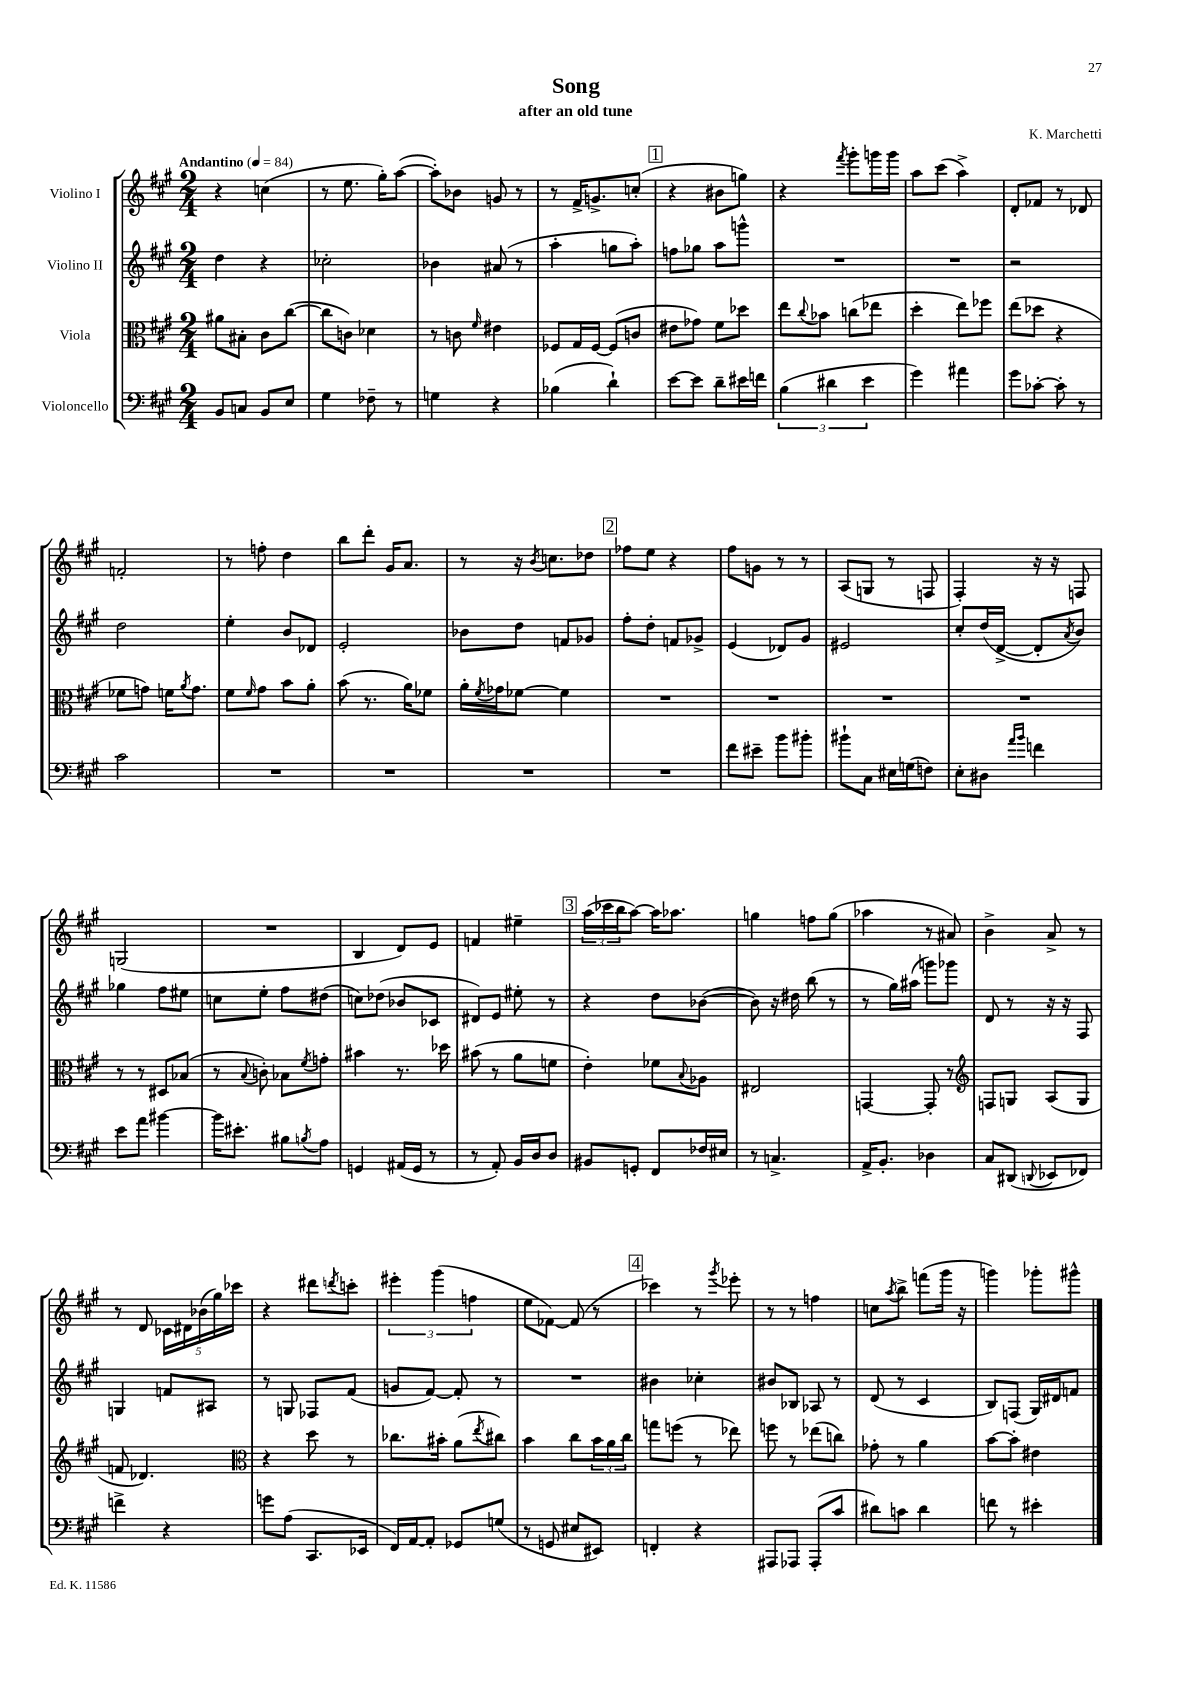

**kern	**kern	**kern	**kern
*part4	*part3	*part2	*part1
*staff4	*staff3	*staff2	*staff1
*I"Violoncello	*I"Viola	*I"Violino II	*I"Violino I
*clefF4	*clefC3	*clefG2	*clefG2
*k[f#c#g#]	*k[f#c#g#]	*k[f#c#g#]	*k[f#c#g#]
*M2/4	*M2/4	*M2/4	*M2/4
*MM84	*MM84	*MM84	*MM84
=1	=1	=1	=1
!	!	!	!LO:TX:a:B:t=Andantino
8BB/L	8a#X\L	4dd\	4r
8Cn/J	8B#X'\J	.	.
8BB/L	8c#\L	4r	(4ccn\
8E/J	([8cc#\J	.	.
=2	=2	=2	=2
4G#\	8cc#\L]	2cc-X'\	8r
.	8cn\J)	.	8.ee\
8F-X~\	4d-X\	.	.
.	.	.	16gg#'\KL)
8r	.	.	([8aa\J
=3	=3	=3	=3
4Gn\	8r	4b-X\	8aa'\L])
.	8cn\	.	8b-X\J
.	16qqf#/	.	.
4r	4e#X\	(8a#X/	8gn/
.	.	8r	8r
=4	=4	=4	=4
(4B-X\	8F-X/L	4aa'\	8r
.	16G#/L	.	16f#^/KL
.	[16F-/JJ	.	8.gn^/
4d`\)	(8F-/L]	8ggn\L	.
.	8cn/J	8aa'\J)	(8ccn'/J
!!LO:REH:place=s1:t=1
=5	=5	=5	=5
[8e\L	8e#X\L	8ffn\L	4r
8e\J]	8g-X\J)	8gg-X\J	.
8d~\L	8f#\L	8aa\L	8b#X\L
16e#X\L	8dd-X\J	8gggn^^\J	8ggn\J)
16fn\JJ	.	.	.
=6	=6	=6	=6
(6B\	8ee\L	2r	4r
.	8qqcc#/	.	.
.	8b-X\J	.	.
6d#X\	.	.	.
.	.	.	8qfff#/
.	(8ccn\L	.	8ggg#'\L
6e\	.	.	.
.	8ee-X\J	.	16gggn\L
.	.	.	16ggg\JJ
=7	=7	=7	=7
4g#\)	4dd'\	2r	8aa\L
.	.	.	(8ccc#\J
4a#X\	8ee\L)	.	4aa^\)
.	8ff-X\J	.	.
=8	=8	=8	=8
8g#\L	(8ee\L	2r	8d'/L
[8c-X'\J	8dd-X\J	.	8f-X/J
8c-'\]	4r	.	8r
8r	.	.	8d-X/
!!LO:LB:g=z
=9	=9	=9	=9
2c#\	8f-X\L	2dd\	2fn'/
.	8gn\J)	.	.
.	16fn\KL	.	.
.	8qa/	.	.
.	8.g\J	.	.
=10	=10	=10	=10
2r	8f#\L	4ee'\	8r
.	16qqf#/	.	.
.	8g#\J	.	8ffn'\
.	8b\L	8b/L	4dd\
.	8a'\J	8d-X/J	.
=11	=11	=11	=11
2r	(8b\	2e'/	8bb\L
.	8.r	.	8ddd'\J
.	.	.	16g#/KL
.	16a\KL)	.	8.a/J
.	8f-X\J	.	.
=12	=12	=12	=12
2r	16a'\LL	8b-X\L	8r
.	8qf#/	.	.
.	16g-X\J	.	.
.	[8f-X\J	8dd\J	16r
.	.	.	8qb/
.	.	.	8.ccn\L
.	4f-\]	8fn/L	.
.	.	8g-X/J	8dd-X\J
!!LO:REH:place=s1:t=2
=13	=13	=13	=13
2r	2r	8ff#'\L	8ff-X\L
.	.	8dd'\J	8ee\J
.	.	8fn/L	4r
.	.	8g-X^/J	.
=14	=14	=14	=14
8f#\L	2r	(4e/	8ff#\L
8e#X~\J	.	.	8gn\J
8b\L	.	8d-X/L)	8r
8b#X'\J	.	8g#/J	8r
=15	=15	=15	=15
8b#X`\L	2r	2e#X/	(8A/L
8C#\J	.	.	8Gn/J
16E#X\LL	.	.	8r
(16Gn\J	.	.	.
8Fn\J)	.	.	8Fn/
=16	=16	=16	=16
8E'\L	2r	8cc#'/L	4F#'/)
8D#X\J	.	(16dd/L	.
.	.	[16d^/JJ	.
16qqa/LL	.	.	.
16qqb/JJ	.	.	.
4fn\	.	8d'/L]	16r
.	.	.	16r
.	.	8qa/	.
.	.	8b/J)	8Fn/
!!LO:LB:g=z
=17	=17	=17	=17
8e\L	8r	4gg-X\	(2Gn/
8a\J	8r	.	.
[4b#X\	8D#X/L	8ff#\L	.
.	(8B-X/J	8ee#X\J	.
=18	=18	=18	=18
16b#\KL]	8r	8ccn\L	2r
8.e#X'\J	.	.	.
.	8qqB/	.	.
.	8cn'\)	8ee'\J	.
8B#X\L	8B-X\L	8ff#\L	.
8qBn/	8qf#/	.	.
8A\J	8gn'\J	(8dd#X\J	.
=19	=19	=19	=19
4GGn/	4b#X\	8ccn\L)	4B/
.	.	(8dd-X\J	.
(16AA#X/LL	8.r	8b-X/L	8d/L)
16GG/JJ	.	.	.
8r	.	8c-X/J	8e/J
.	16dd-X\	.	.
=20	=20	=20	=20
8r	(8b#X\	8d#X/L)	4fn/
8AA'/)	8r	8e/J	.
16BB/LL	8a\L	8ee#X'\	4ee#X~\
16D/J	.	.	.
8D/J	8fn\J	8r	.
!!LO:REH:place=s1:t=3
=21	=21	=21	=21
8BB#X/L	4e'\)	4r	(24aa\LL
.	.	.	24ccc-X\
.	.	.	24bb\J
8GGn'/J	.	.	[8aa\J)
8FF#/L	8f-X\L	8dd\L	16aa\KL]
.	.	.	8.aa-X\J
.	8qqB/	.	.
16F-X/L	8A-X\J	([8b-X\J	.
16E#X/JJ	.	.	.
=22	=22	=22	=22
8r	2E#X/	8b-\])	4ggn\
4.Cn^/	.	16r	.
.	.	16dd#X\	.
.	.	(8bb\	8ffn\L
.	.	8r	(8gg\J
=23	=23	=23	=23
16AA^/KL	[4GGn/	8r	4aa-X\
8.BB'/J	.	.	.
.	.	16gg#\LL)	.
.	.	(16aa#X\JJ	.
4D-X\	8GG'/]	8gggn\L)	8r
.	8r	8ggg-X\J	8a#X/)
=24	=24	=24	=24
*	*clefG2	*	*
8C#/L	8Fn/L	8d/	4b^\
(8DD#X/J	8Gn/J	8r	.
8qqDDn/	.	.	.
8EE-X/L	(8A/L	16r	8a^/
.	.	16r	.
8FF-X/J)	8G/J	8F#/	8r
!!LO:LB:g=z
=25	=25	=25	=25
4fn^\	8fn/	4Gn/	8r
.	4.d-X/)	.	8d/
4r	.	8fn/L	20c-X\LL
.	.	.	20d#X\
.	.	.	(20b-X\
.	.	8A#X/J	.
.	.	.	20gg#\)
.	.	.	20ccc-X\JJ
=26	=26	=26	=26
*	*clefC3	*	*
8gn\L	4r	8r	4r
(8A\J	.	8Gn/	.
8.CC#/L	8dd\	8F-X/L	8ddd#X\L
.	.	.	8qdddn/
.	8r	(8f#/J	8cccn'\J
16EE-X/Jk	.	.	.
=27	=27	=27	=27
16FF#/LL)	8.cc-X\L	8gn/L	6eee#X'\
[16AA/J	.	.	.
8AA'/J]	.	[8f#/J)	.
.	.	.	(6ggg#\
.	16b#X'\Jk	.	.
8GG-X/L	(8a\L	8f#'/]	.
.	.	.	6ffn\
.	8qee/	.	.
(8Gn/J	8cc#X\J)	8r	.
=28	=28	=28	=28
8r	4b\	2r	8ee\L
8GGn/	.	.	[8f-X\J)
8E#X/L	8cc#\L	.	(8f-/]
8EE#X/J)	24b\L	.	8r
.	24a\	.	.
.	24cc#\JJ	.	.
!!LO:REH:place=s1:t=4
=29	=29	=29	=29
4FFn'/	8ggn\L	4b#X\	4ccc-X\)
.	(8ffn\J	.	.
4r	8r	4cc-X'\	8r
.	.	.	8qggg#/
.	8ee-X\)	.	8eee-X'\
=30	=30	=30	=30
8AAA#X/L	8ffn\	8b#X/L	8r
8AAA-X/J	8r	8B-X/J	8r
(8AAA-'/L	(8ee-X\L	8A-X/	4ffn\
8c#/J	8ccn\J)	8r	.
=31	=31	=31	=31
8d#X\L)	8g-X'\	(8d/	8ccn\L
.	.	.	8qaa/
8cn\J	8r	8r	8bb^\J
4d#\	4a\	4c#/	(8fffn\L
.	.	.	16ggg#\Jk
.	.	.	16r
=32	=32	=32	=32
8fn\	[8b\L	8B/L)	4gggn\)
8r	8b'\J]	(8Fn/J	.
4e#X'\	4e#X\	16G#/LL)	8ggg-X'\L
.	.	16d#X/J	.
.	.	8fn/J	8ggg#X^^\J
==	==	==	==
*-	*-	*-	*-
